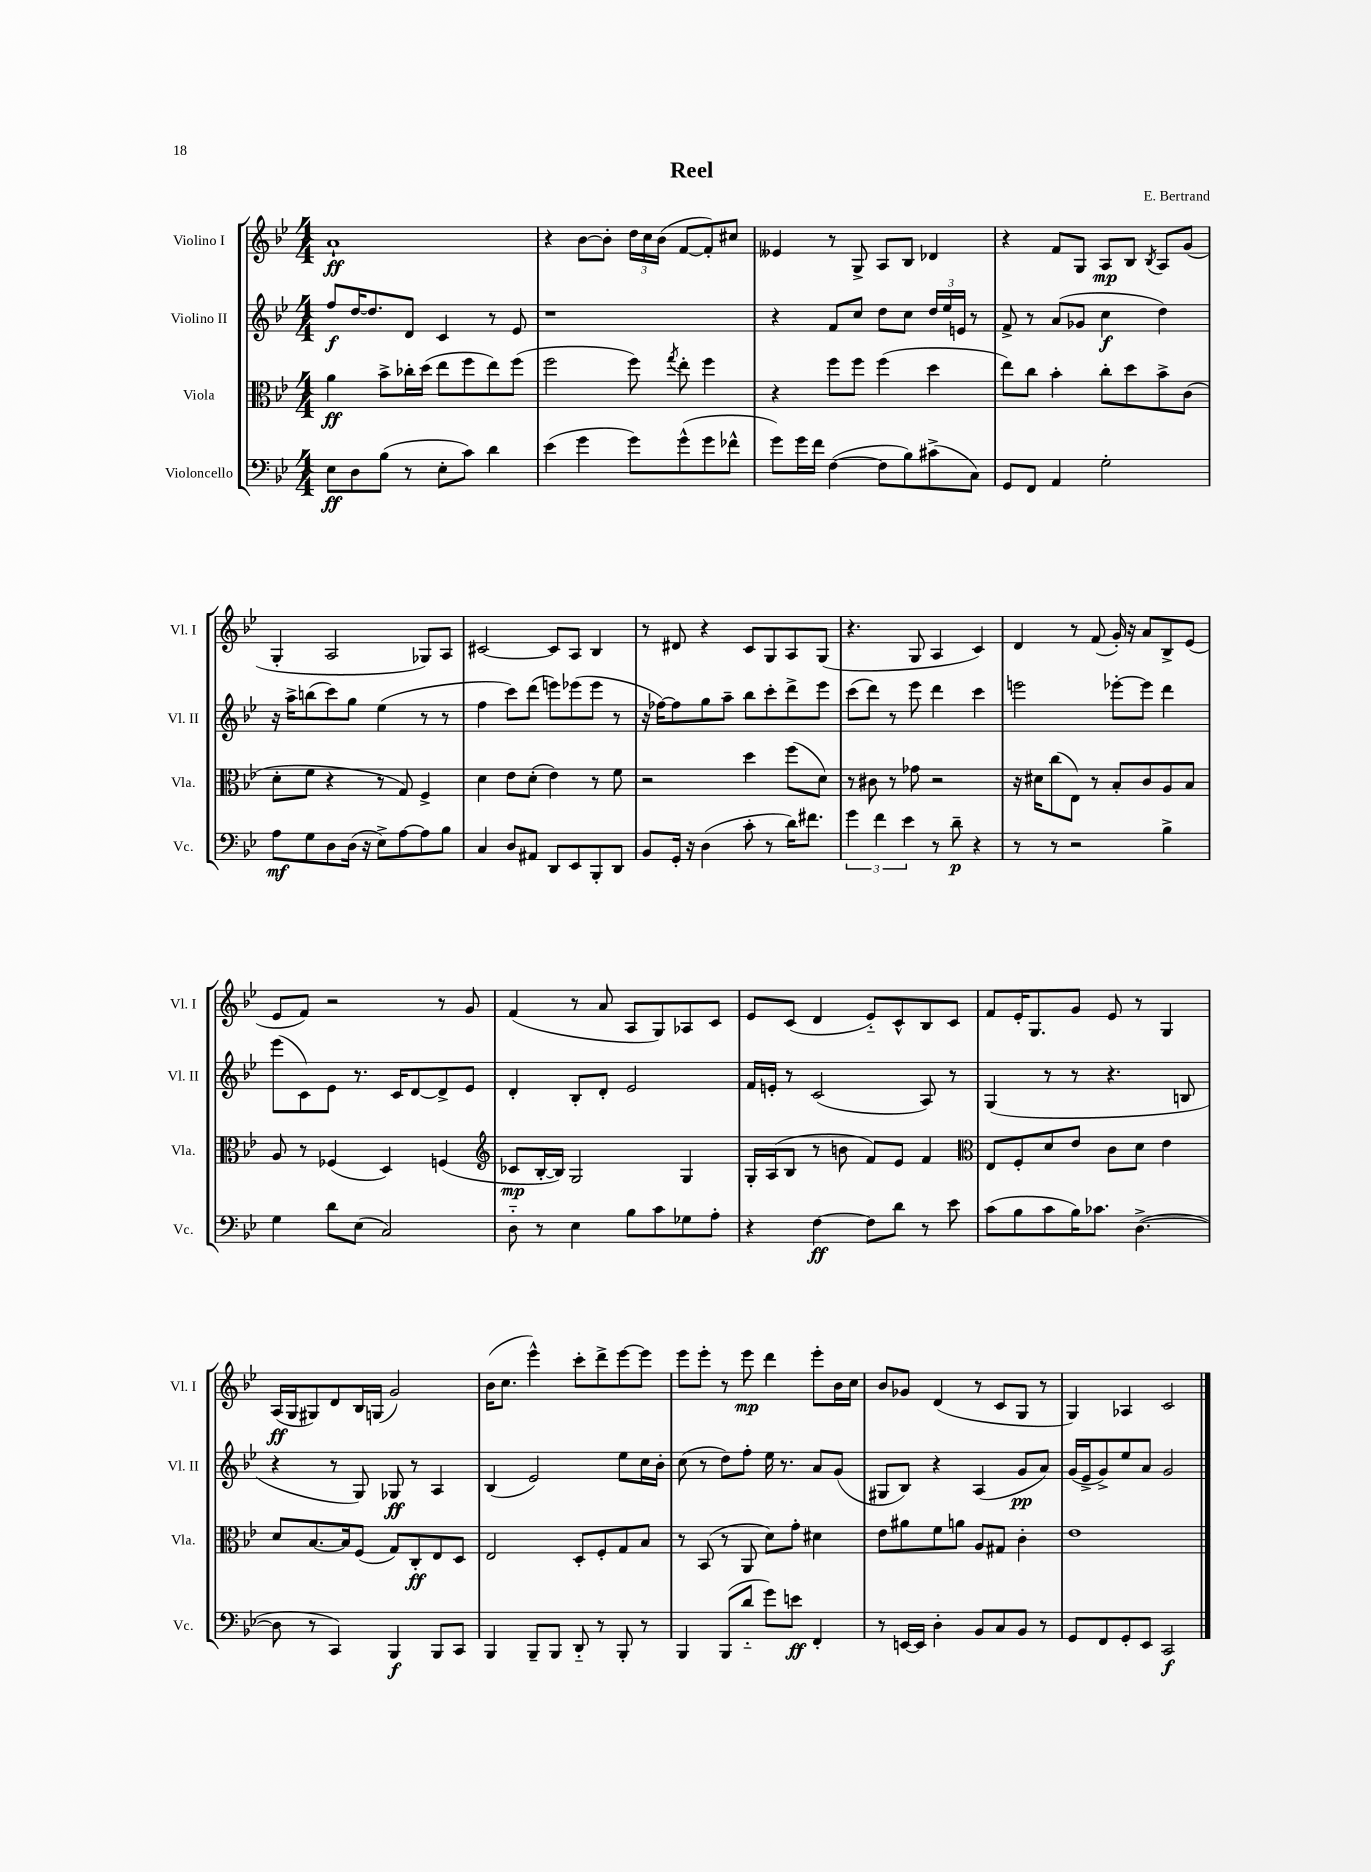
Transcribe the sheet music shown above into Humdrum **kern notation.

**kern	**kern	**kern	**kern
*staff4	*staff3	*staff2	*staff1
*clefF4	*clefC3	*clefG2	*clefG2
*k[b-e-]	*k[b-e-]	*k[b-e-]	*k[b-e-]
*M4/4	*M4/4	*M4/4	*M4/4
8E-	4a	8ff	1a`
8D	.	[16dd	.
.	.	8.dd]	.
(8B-	8b-^	.	.
8r	16cc-'	8d	.
.	(16dd	.	.
8E-'	8ee-	4c	.
8c)	8ff	.	.
4d	8ee-)	8r	.
.	(8ff	8e-	.
=	=	=	=
(4e-	2ff	1r	4r
4g	.	.	[8b-
.	.	.	8b-']
8g)	8ff)	.	24dd
.	.	.	24cc
.	.	.	(24b-
.	8qgg	.	.
(8g^^	8ee-'	.	[8f
8g	4ff	.	8f'])
8f-^^	.	.	8cc#
=	=	=	=
8g)	4r	4r	4e--
16g	.	.	.
16f	.	.	.
([4F	8ff	8f	8r
.	8ff	8cc	8G^
8F]	(4ff	8dd	8A
8B-)	.	8cc	8B-
(8c#^	4dd	24dd	4d-
.	.	24ee-	.
.	.	24e	.
8C)	.	8r	.
=	=	=	=
8GG	8ee-)	8f^	4r
8FF	8cc	8r	.
4AA	4b-'	(8a	8f
.	.	8g-	8G
2G'	8cc'	4cc	8A
.	8dd	.	8B-
.	.	.	8qB-
.	8b-^	4dd)	8A
.	(8c	.	(8g
=	=	=	=
8A	8d'	16r	4G'
.	.	16aa^	.
8G	8f	(8bb	.
8D	4r	8ccc)	2A
(16D	.	8gg	.
16r	.	.	.
8E-^)	8r	(4ee-	.
[8A	8G)	.	.
8A]	4F^	8r	8G-)
8B-	.	8r	8A
=	=	=	=
4C	4d	4ff	[2c#
8D	8e-	8ccc)	.
8AA#	(8d'	(8ddd	.
8DD	4e-)	8eee)	8c#]
8EE-	.	(8eee-	8A
8BBB-'	8r	8eee-	4B-
8DD	8f	8r	.
=	=	=	=
8BB-	2r	16r	8r
.	.	[16ff-)	.
16GG'	.	8ff-]	8d#
16r	.	.	.
(4D	.	8gg	4r
.	.	8aa~	.
8c'	4dd	8bb-	8c
8r	.	8ccc'	8G
16d)	(8ff	8ddd^	8A
8.f#	.	.	.
.	8d)	8eee-	(8G
=	=	=	=
6g	8r	(8ccc	4.r
.	8c#	8ddd)	.
6f	.	.	.
.	8r	8r	.
6e-	.	.	.
.	8g-	8eee-	8G
8r	2r	4ddd	4A
8d~	.	.	.
4r	.	4ccc	4c)
=	=	=	=
8r	16r	2eee	4d
.	16d#	.	.
8r	(8cc	.	.
2r	8E-)	.	8r
.	8r	.	(8f
.	8B-'	[8eee-'	16g')
.	.	.	16r
.	8c	8eee-]	8a
4B-^	8A	4ddd	8B-^
.	8B-	.	(8e-
=	=	=	=
4G	8A	(8eee-	8e-
.	8r	8c)	8f)
8d	(4F-	8e-	2r
(8E-	.	8.r	.
2C)	4D)	.	.
.	.	16c	.
.	.	[8d	.
.	(4F	8d^]	8r
.	.	8e-	8g
=	=	=	=
*	*clefG2	*	*
8D'~	8c-	4d'	(4f
8r	[16B-'	.	.
.	16B-])	.	.
4E-	2G	8B-'	8r
.	.	8d'	8a
8B-	.	2e-	8A
8c	.	.	8G)
8G-	4G	.	8A-
8A'	.	.	8c
=	=	=	=
4r	16G'	16f	8e-
.	(16A	16e'	.
.	8B-	8r	(8c
[4F	8r	(2c	4d
.	8b	.	.
8F]	8f)	.	8e-'~)
8d	8e-	.	8c^^
8r	4f	8A)	8B-
8e-	.	8r	8c
=	=	=	=
*	*clefC3	*	*
(8c	8E-	(4G	8f
8B-	8F'	.	16e-'
.	.	.	8.G
8c	8d	8r	.
16B-)	8e-	8r	8g
8.c-	.	.	.
.	8c	4.r	8e-
([4.D^	8d	.	8r
.	4e-	.	4G
.	.	8B	.
=	=	=	=
8D]	8d	4r	(16A
.	.	.	16G
8r	[8.B-	.	8G#)
4CC)	.	8r	8d
.	16B-]	.	.
.	(8F	8G)	16B-
.	.	.	(16G
4BBB-	8G)	8G-	2g)
.	8C'	8r	.
8BBB-	8E-	4A	.
8CC	8D	.	.
=	=	=	=
4BBB-	2E-	(4B-	(16b-
.	.	.	8.cc
8BBB-~	.	2e-)	4eee-^^)
8BBB-	.	.	.
8DD'~	8D'	.	8ccc'
8r	8F'	.	8ddd^
8BBB-'	8G	8ee-	[8eee-
8r	8B-	16cc	8eee-]
.	.	16b-'	.
=	=	=	=
4BBB-	8r	(8cc	8eee-
.	(8BB-	8r	8eee-'
(8BBB-	8r	8dd)	8r
8d'~	8AA	8ff'	8eee-
8g)	8d)	16ee-	4ddd
.	.	8.r	.
8e	8g'	.	.
4FF'	4d#	8a	8eee-'
.	.	(8g	16b-
.	.	.	16cc
=	=	=	=
8r	8e-	8G#	8b-
[16EE	8a#	8B-)	8g-
16EE]	.	.	.
4D'	8f	4r	(4d
.	8a	.	.
8BB-	8A	(4A	8r
8C	8G#	.	8c
8BB-	4c'	8g	8G
8r	.	8a)	8r
=	=	=	=
8GG	1e-	(16g	4G)
.	.	16e-^	.
8FF	.	8g^)	.
8GG'	.	8ee-	4A-
8EE-	.	8a	.
2CC	.	2g	2c
==	==	==	==
*-	*-	*-	*-
